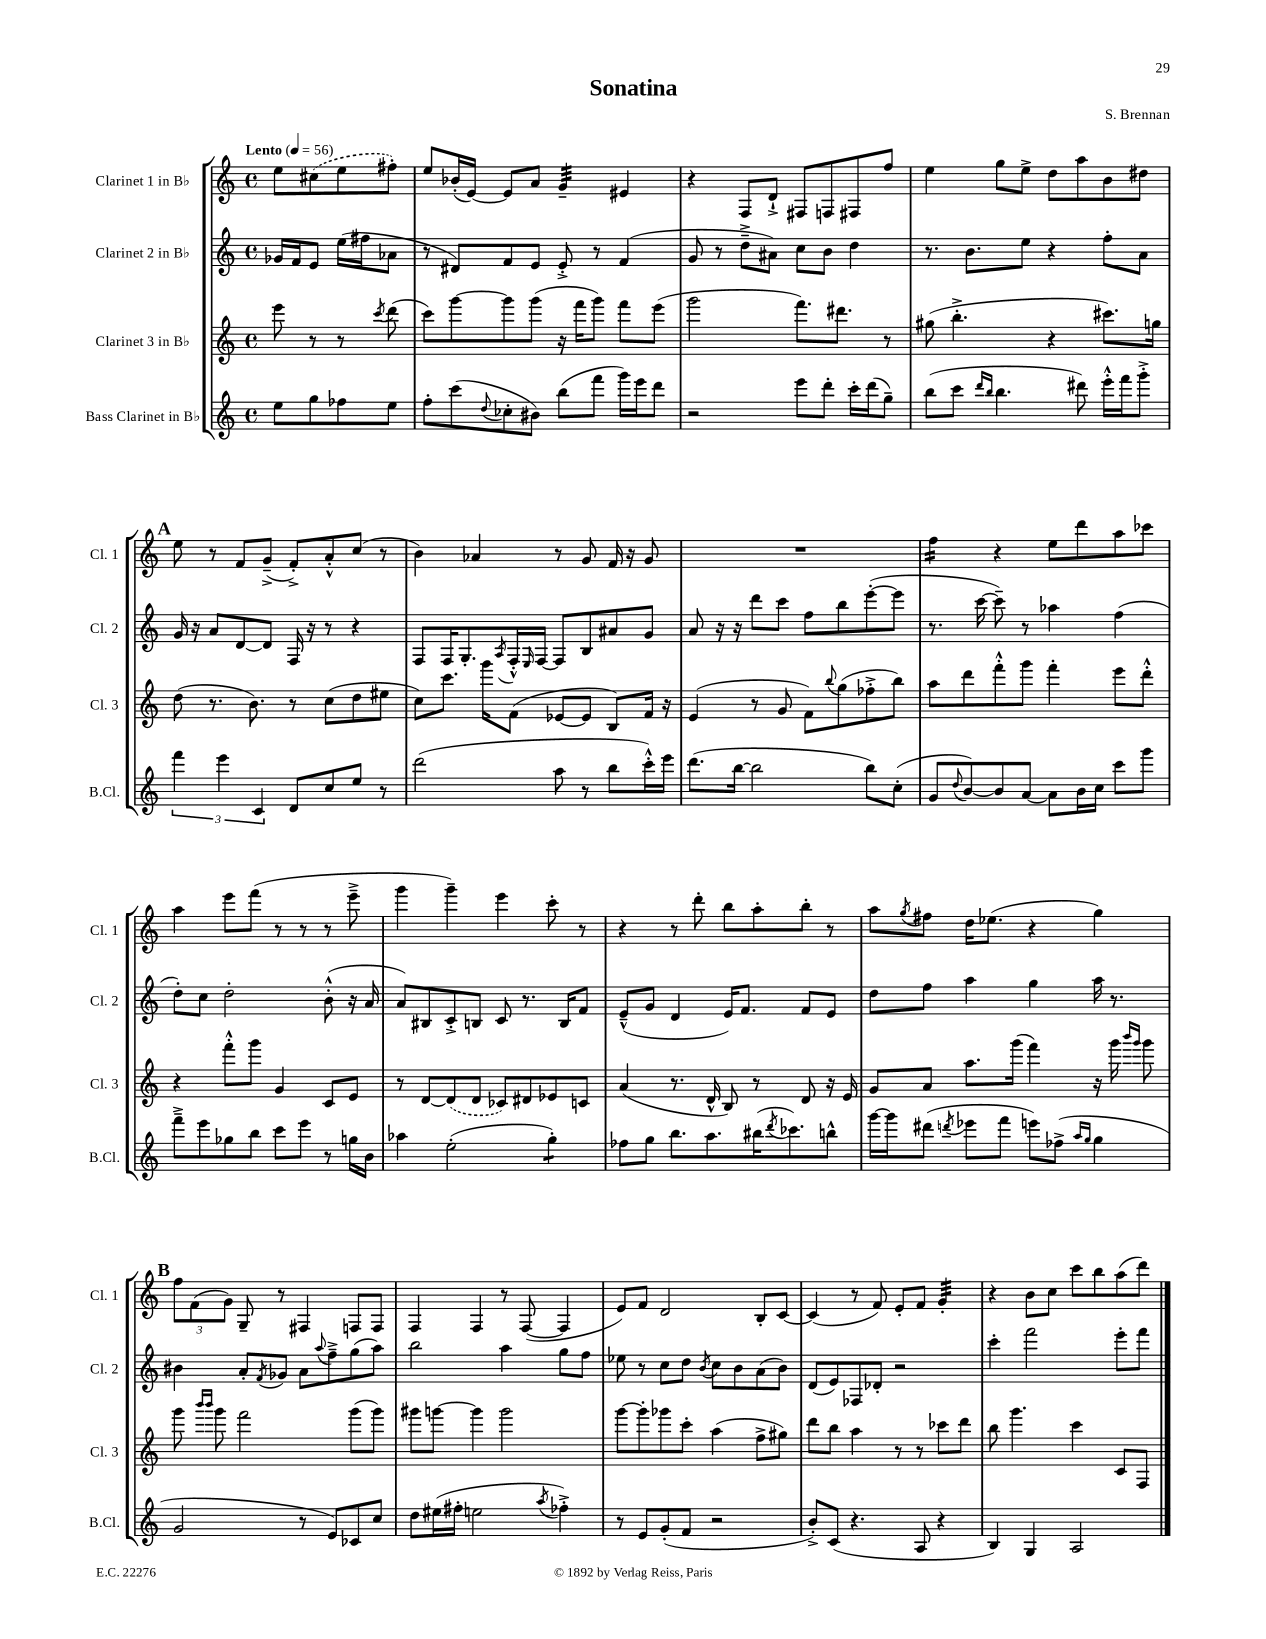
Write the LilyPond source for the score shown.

\header { title = "Sonatina" composer = "S. Brennan" }
<<
\new StaffGroup <<
\new Staff = "s0" \with { instrumentName = "Clarinet 1 in Bb" shortInstrumentName = "Cl. 1" } {
    \clef treble \key c \major \defaultTimeSignature \time 4/4 \partial 2 \tempo "Lento" 4 = 56
    e''8 \once \slurDashed cis''8( e''8 fis''8-.) |
    e''8 bes'16-.( e'16~) e'8 a'8 g'4:32-- eis'4 |
    r4 f8 d'8-!-> fis8 f8 fis8 f''8 |
    e''4 g''8 e''8-> d''8 a''8 b'8 dis''8 |
    \mark \markup { \bold "A" } e''8 r8 f'8 g'8--->( f'8-.->) a'8-.-^ c''8( r8 |
    b'4) aes'4 r8 g'8 f'16 r16 g'8 |
    R1 |
    f''4:16 r4 e''8 d'''8 a''8 ces'''8 |
    a''4 e'''8 f'''8( r8 r8 r8 e'''8---> |
    g'''4 g'''4--) e'''4 c'''8-. r8 |
    r4 r8 d'''8-. b''8 a''8-. b''8-. r8 |
    a''8 \acciaccatura { g''8 } fis''8 d''16 ees''8.( r4 g''4) |
    \mark \markup { \bold "B" } \tuplet 3/2 { f''8 f'8( g'8) } g8-- r8 fis4 f8 f8 |
    f4 f4 r8 f8~( f4 |
    e'8) f'8 d'2 b8-. c'8~ |
    c'4( r8 f'8) e'8-. f'8 g'4:32-. |
    r4 b'8 c''8 c'''8 b''8 a''8( d'''8) \bar "|." |
}
\new Staff = "s1" \with { instrumentName = "Clarinet 2 in Bb" shortInstrumentName = "Cl. 2" } {
    \clef treble \key c \major \defaultTimeSignature \time 4/4 \partial 2
    ges'16 f'16 e'8 e''16( fis''16 aes'8 |
    r8 dis'8) f'8 e'8 e'8-.-> r8 f'4( |
    g'8 r8 d''8---> ais'8) c''8 b'8 d''4 |
    r8. b'8. e''8 r4 f''8-. a'8 |
    \mark \markup { \bold "A" } g'16 r16 a'8 d'8~ d'8 f16 r16 r8 r4 |
    f8 f16 g8.-. \acciaccatura { a8 } f16-.-^ \grace { e16 } f16~ f8 b8 ais'8 g'8 |
    a'8 r16 r16 d'''8 c'''8 f''8 b''8 e'''8~-.( e'''8 |
    r8. c'''16~ c'''8--) r8 aes''4 f''4( |
    d''8-.) c''8 d''2-. b'8-.-^( r16 a'16 |
    a'8) bis8 c'8-.-> b8 c'8 r8. b16 f'8 |
    e'8---^( g'8 d'4 e'16) f'8. f'8 e'8 |
    d''8 f''8 a''4 g''4 a''16 r8. |
    \mark \markup { \bold "B" } bis'4 a'8-. \acciaccatura { f'8 } ges'8 a'8 \appoggiatura { a''8 } f''8---> g''8( a''8) |
    b''2 a''4 g''8 f''8 |
    ees''8 r8 c''8 d''8 \acciaccatura { b'8 } c''8 b'8 a'8( b'8) |
    d'8( e'8) fes8 des'8-. r2 |
    c'''4-. f'''2 e'''8-. f'''8 \bar "|." |
}
\new Staff = "s2" \with { instrumentName = "Clarinet 3 in Bb" shortInstrumentName = "Cl. 3" } {
    \clef treble \key c \major \defaultTimeSignature \time 4/4 \partial 2
    e'''8 r8 r8 \acciaccatura { c'''8 } d'''8( |
    c'''8) g'''8~ g'''8 g'''8( r16 f'''16 g'''8) f'''8 e'''8( |
    g'''2 f'''8.) dis'''8. r8 |
    gis''8( b''4.-.-> r4 cis'''8.) g''16 |
    \mark \markup { \bold "A" } d''8( r8. b'8.) r8 c''8( d''8 eis''8 |
    c''8) c'''8. g'''16 f'8( ees'8~ ees'8 b8) f'16 r16 |
    e'4( r8 g'8 f'8) \appoggiatura { b''8 } g''8( fes''8-.-> b''8) |
    a''8 d'''8 f'''8-.-^ g'''8 f'''4-. e'''8 d'''8-.-^ |
    r4 f'''8-.-^ g'''8 g'4 c'8 e'8 |
    r8 d'8~ \once \slurDashed d'8( d'8 ces'8) dis'8 ees'8 c'8 |
    a'4( r8. d'16-^ b8) r8 d'8 r16 e'16 |
    g'8 a'8 a''8. g'''16( f'''4) r16 g'''16 \grace { b'''16 g'''16 } g'''8 |
    \mark \markup { \bold "B" } g'''8 \grace { b'''16 b'''16 } g'''8 f'''2 g'''8( g'''8) |
    gis'''8 g'''8~ g'''4 g'''2 |
    g'''8~ g'''8-. ges'''8 c'''8-. a''4( f''8-> gis''8) |
    d'''8 b''8 a''4 r8 r8 ces'''8 d'''8 |
    b''8 g'''4. c'''4 c'8 f8 \bar "|." |
}
\new Staff = "s3" \with { instrumentName = "Bass Clarinet in Bb" shortInstrumentName = "B.Cl." } {
    \clef treble \key c \major \defaultTimeSignature \time 4/4 \partial 2
    e''8 g''8 fes''8 e''8 |
    f''8-. c'''8( \appoggiatura { d''8 } ces''8-. bis'8) b''8( f'''8 g'''16) e'''16 d'''8 |
    r2 e'''8 d'''8-. c'''16-. d'''16( g''8--) |
    b''8( c'''8 \grace { d'''16 b''16 } b''4. dis'''8) e'''16-.-^ f'''16 g'''8-.-> |
    \mark \markup { \bold "A" } \tuplet 3/2 { f'''4 e'''4 c'4 } d'8 c''8 e''8 r8 |
    d'''2( a''8 r8 b''8 c'''16-.-^) e'''16 |
    d'''8.( b''16~ b''2 b''8) c''8-.( |
    g'8 \appoggiatura { d''8 } b'8~) b'8 a'8~ a'8 b'16 c''16 c'''8 g'''8 |
    f'''8---> e'''8 ges''8 b''8 c'''8 e'''8 r8 g''16 b'16 |
    aes''4 e''2-.( g''4:8-.) |
    fes''8 g''8 b''8. a''8. bis''16( \acciaccatura { d'''8 } ces'''8.) b''8-^ |
    g'''16~ g'''16 dis'''8( \acciaccatura { d'''8 } ees'''8 f'''8 e'''8) fes''8->( \grace { a''16 g''16 } g''4 |
    \mark \markup { \bold "B" } g'2 r8 e'8) ces'8 c''8 |
    d''8 eis''16( fis''16-. e''2 \acciaccatura { a''8 } fes''4-.->) |
    r8 e'8 g'8-.( f'8 r2 |
    b'8-.->) c'8( r4. a8 r4 |
    b4) g4 a2 \bar "|." |
}
>>
>>
\layout { \context { \Score \remove "Bar_number_engraver" } }
